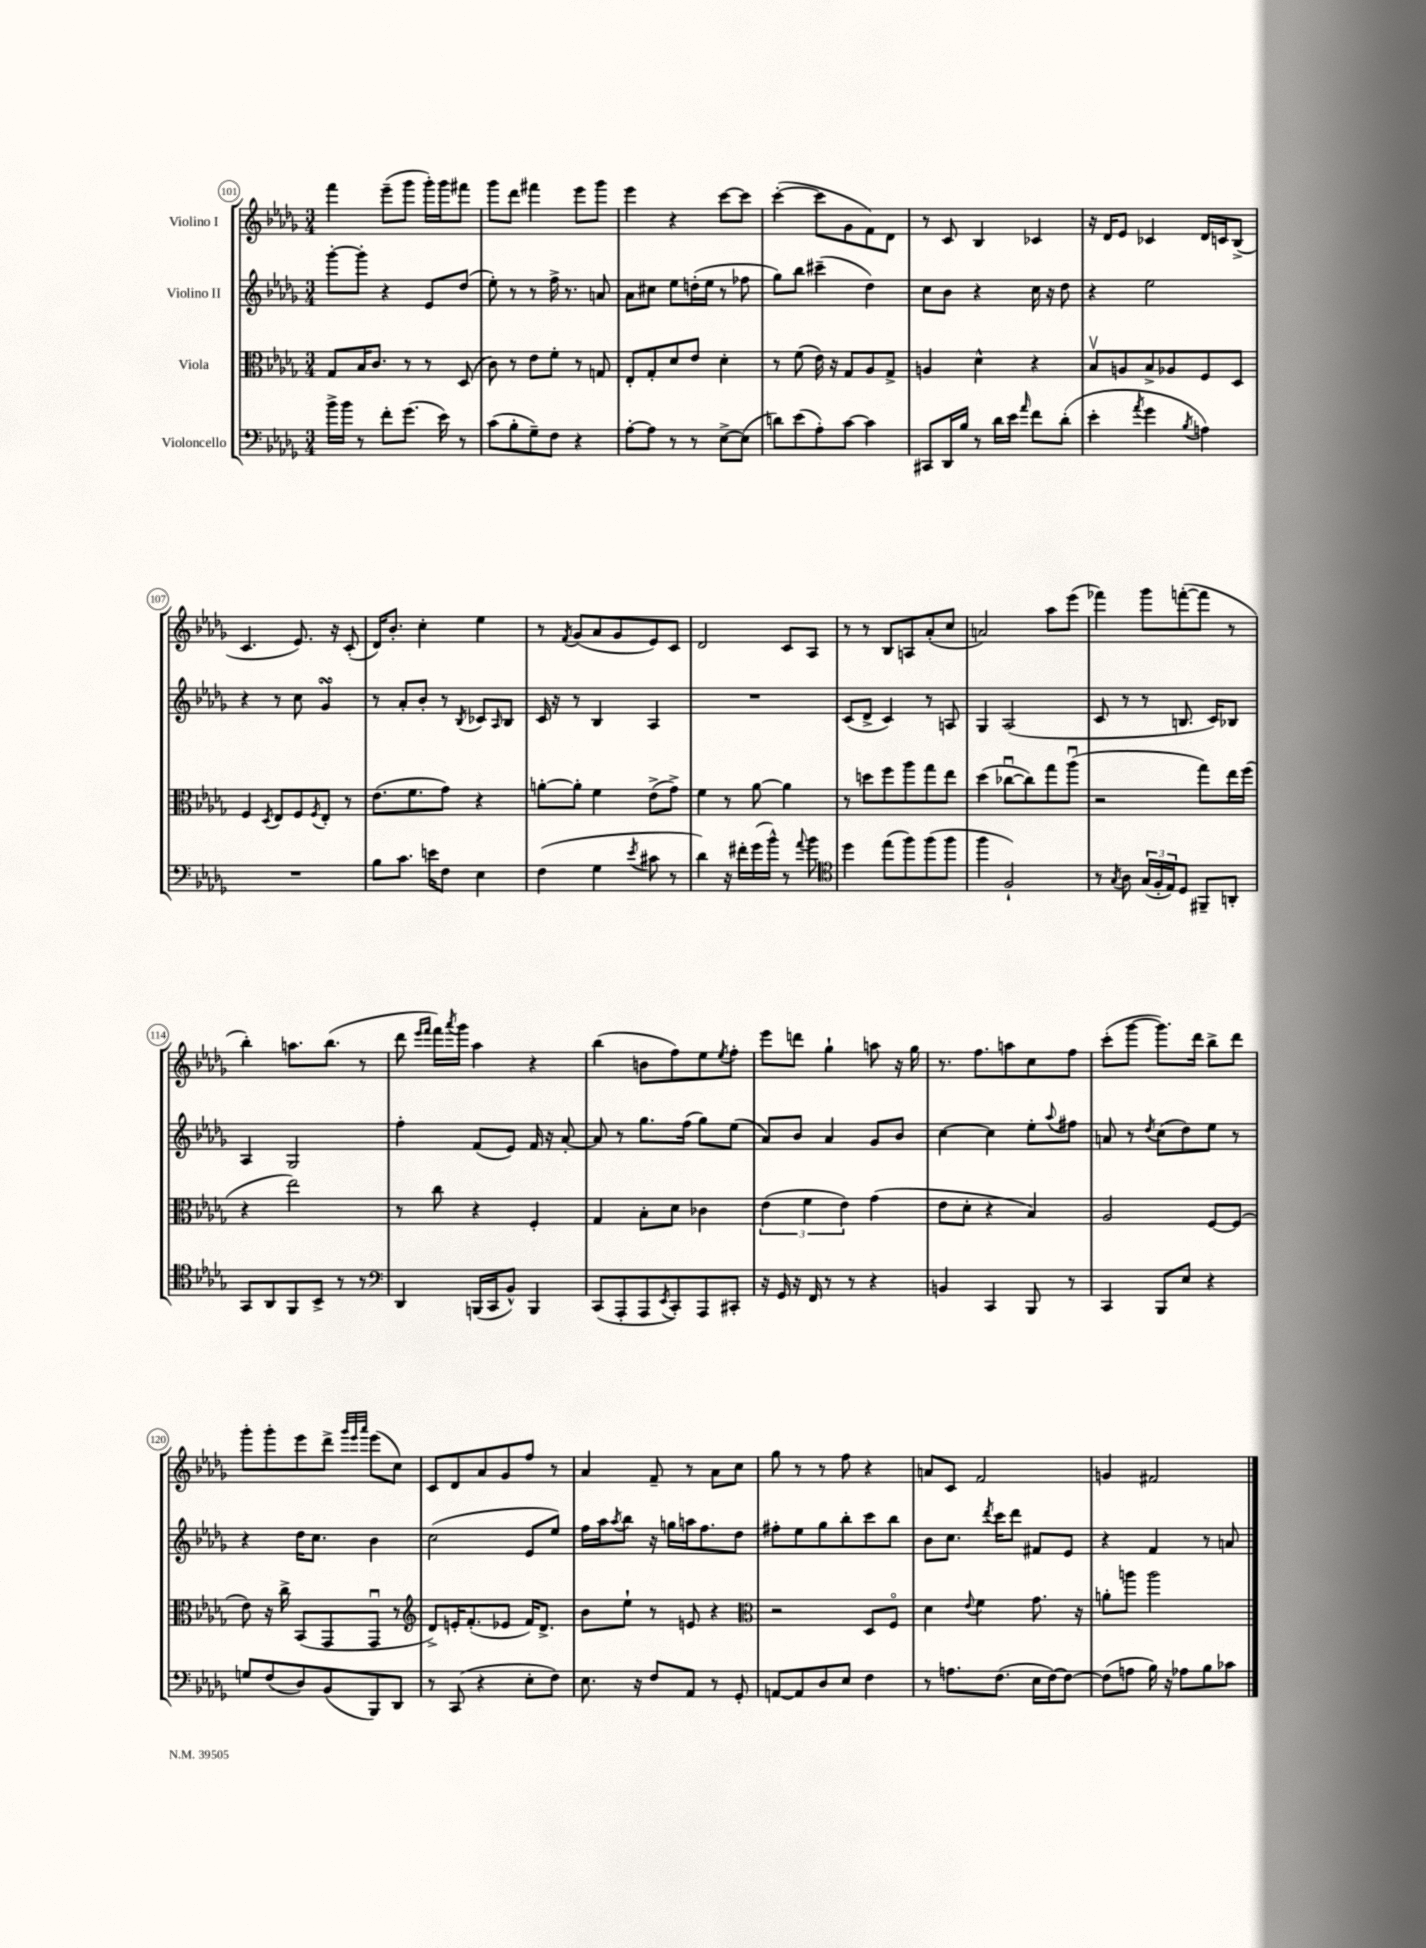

**kern	**kern	**kern	**kern
*part4	*part3	*part2	*part1
*staff4	*staff3	*staff2	*staff1
*I"Violoncello	*I"Viola	*I"Violino II	*I"Violino I
*clefF4	*clefC3	*clefG2	*clefG2
*k[b-e-a-d-g-]	*k[b-e-a-d-g-]	*k[b-e-a-d-g-]	*k[b-e-a-d-g-]
*M3/4	*M3/4	*M3/4	*M3/4
=101	=101	=101	=101
16b-^\LL	8G-/L	[8ggg-'\L	4fff\
16b-\JJ	.	.	.
8r	16B-/K	8ggg-'\J]	.
.	8.c/J	.	.
8f'\L	.	4r	(8eee-~\L
(8.g-\J	8r	.	8ggg-\J
.	8r	8e-/L	16ggg-'\LL)
16e-\)	.	.	16ggg-\J
8r	(8D-/	(8dd-/J	8fff#X\J
=102	=102	=102	=102
(8c\L	8c\)	8ee-'\)	8ggg-\L
8B-'\	8r	8r	8ddd-\J
8G-~\)	8e-\L	8r	4fff#X\
8F\J	8f'\J	16ff^\	.
.	.	8.r	.
4r	8r	.	8eee-\L
.	8Gn/	8an/	8ggg-\J
=103	=103	=103	=103
[8A-'\L	8E-'/L	8a-\L	4eee-\
8A-\J]	8G-'/	8cc#X\J	.
8r	8d-/	8ee-\L	4r
8r	8e-/J	(16ddn'\L	.
.	.	16ee-\JJ	.
[8E-^\L	4d-'\	8r	[8ccc\L
(8E-\J]	.	8ff-X\	8ccc\J]
=104	=104	=104	=104
8dn\L)	8r	8gg-\L)	([4ccc'\
(8e-\	(8f\	8bb-\J	.
8A-'\)	16e-\)	(4ccc#X~\	8ccc\L]
.	16r	.	.
[8c\J	8G-/L	.	8g-\
4c\]	8A-/	4dd-\)	8f\)
.	8G-^/J	.	8d-\J
=105	=105	=105	=105
8CC#X/L	4An/	8cc\L	8r
16DD-/L	.	8b-\J	8c/
16B-/JJ	.	.	.
8r	4d-^^\	4r	4B-/
16d-\LL	.	.	.
16e-\JJ	.	.	.
16qqa-/	.	.	.
8f\L	4r	16cc\	4c-X/
.	.	16r	.
(8d-'\J	.	8dd-\	.
=106	=106	=106	=106
4e-'\	8B-v/L	4r	16r
.	.	.	16d-/KL
.	8An/	.	8e-/J
8qa-/	.	.	.
4g-\	8B-^/	2ee-\	4c-X/
.	8A-X/	.	.
8qB-/	.	.	.
4An\)	8F/	.	16d-/LL
.	.	.	16cn/J
.	8D-/J	.	(8B-^/J
!!LO:LB:g=z
=107	=107	=107	=107
2.r	4F/	4r	4.c/
.	8qD-/	.	.
.	8E-/L	8r	.
.	8F/	8cc\	8.e-/)
.	8qF/	.	.
.	8E-'/J	4g-sSSs/	.
.	.	.	16r
.	8r	.	(8c'/
=108	=108	=108	=108
8B-\L	(8.e-\L	8r	16d-/KL)
.	.	.	8.b-'/J
8.c\J	.	8a-'/L	.
.	8.f\	.	.
.	.	8b-'/J	4cc'\
16en\KL	.	.	.
8F\J	8g-\J)	8r	.
.	.	8qB-/	.
4E-\	4r	8c-X/L	4ee-\
.	.	16qqA-/	.
.	.	8B-/J	.
=109	=109	=109	=109
(4F\	[8an'\L	16c/	8r
.	.	16r	.
.	.	.	8qf/
.	8a'\J]	8r	(8g-/L
4G-\	4f\	4B-/	8a-/
.	.	.	8g-/
8qe-/	.	.	.
8c#X\	(8e-^\L	4A-/	8e-/)
8r	8g-^\J)	.	8c/J
=110	=110	=110	=110
4d-\)	4f\	2.r	2d-/
16r	8r	.	.
16f#X'\LL	.	.	.
(16g-\	[8a-\	.	.
16b-^^\JJ)	.	.	.
8r	4a-\]	.	8c/L
8qqa-/	.	.	.
8b-\	.	.	8A-/J
=111	=111	=111	=111
*clefC4	*	*	*
4dd-\	8r	(8c/L	8r
.	8ddn\L	8d-^/J	8r
(8ee-\L	8ff\	4c/)	8B-/L
8ff\)	8aa-\	.	8An/
(8ff\	8gg-\	8r	(8a-'/
8ff\J	8ee-\J	8An/	8cc/J
=112	=112	=112	=112
4ff\	(4dd-\	4G-/	2an/)
2F`/)	[8cc-Xu\L	(2A-/	.
.	8cc-\])	.	.
.	8gg-\	.	8aa-\L
.	(8aa-u\J	.	(8eee-\J
=113	=113	=113	=113
8r	2r	8c/	4fff-X\)
8qG-/	.	.	.
8A-\	.	8r	.
(24G-/LL	.	8r	8ggg-\L
24F'/	.	.	.
24E-/J)	.	.	.
8D-/J	.	8.Bn/	([8fffn'\
8FF#X~/L	8gg-\L)	.	8fff\J]
.	.	16c/KL)	.
8AAn'/J	16ee-\L	8B-X/J	8r
.	(16ff\JJ	.	.
!!LO:LB:g=z
=114	=114	=114	=114
8GG-/L	4r	4A-/	4bb-'\)
8AA-/	.	.	.
8FF/	2ee-\)	2G-/	8.aan\L
8BB-^/J	.	.	.
.	.	.	(8.bb-\J
8r	.	.	.
8r	.	.	8r
=115	=115	=115	=115
*clefF4	*	*	*
4DD-/	8r	4ff'\	8ddd-\
.	.	.	16qqeee-/LL
.	.	.	16qqfff/JJ
.	8cc\	.	16fff\LL)
.	.	.	8qaaa-/
.	.	.	16ggg-\JJ
(16BBBn/LL	4r	(8f/L	4aa-\
16CC/J	.	.	.
8BB-^^/J)	.	8e-/J)	.
4BBB/	4F'/	16f/	4r
.	.	16r	.
.	.	[8a-'/	.
=116	=116	=116	=116
(8CC/L	4G-/	8a-/]	(4bb-\
8AAA-'/	.	8r	.
8AAA-/	8B-'\L	8.gg-\L	8bn\L
8qEE-/	.	.	.
8CC'/)	8d-\J	.	8ff\)
.	.	(16ff\Jk	.
8AAA-/	4c-X\	8gg-\L)	8ee-\
.	.	.	8qee-/
8CC#X'/J	.	(8ee-\J	8ff'\J
=117	=117	=117	=117
16r	(6e-\	8a-/L)	8eee-\L
16GG-/	.	.	.
16r	.	8b-/J	8dddn\J
.	6f\	.	.
16FF/	.	.	.
8r	.	4a-/	4gg-`\
.	6e-\)	.	.
8r	.	.	.
4r	(4g-\	8g-/L	8aan\
.	.	8b-/J	16r
.	.	.	16gg-\
=118	=118	=118	=118
4BBn/	8e-\L	[4cc\	8.r
.	8d-'\J	.	.
.	.	.	8.ff\L
4CC/	4r	4cc\]	.
.	.	.	8aan\
8BBB-/	4B-/)	8ee-'\L	8cc\
.	.	8qqaa-/	.
8r	.	8ff#X\J	8ff\J
=119	=119	=119	=119
4CC/	2A-/	8an/	(8ccc'\L
.	.	8r	[8ggg-\J
.	.	8qdd-/	.
8BBB-/L	.	(8cc\L	8.ggg-\L])
8E-/J	.	8dd-\)	.
.	.	.	16ddd-\Jk
4r	[8F/L	8ee-\J	8bb-^\L
.	(8F/J]	8r	8ddd-\J
!!LO:LB:g=z
=120	=120	=120	=120
8Gn/L	8e-\)	4r	8ggg-'\L
(8F/	16r	.	8ggg-'\
.	16cc^\	.	.
8D-/)	(8BB-/L	16dd-\KL	8eee-\
.	.	8.cc\J	.
(8BB-/	8GG-/	.	8ddd-^\J
.	.	.	32qqggg-/LLL
.	.	.	32qqeee-/
.	.	.	32qqaaa-/JJJ
8BBB-/)	8GG-u/J	4b-\	(8eee-\L
8DD-/J	8r	.	8cc\J)
=121	=121	=121	=121
*	*clefG2	*	*
8r	8d-^/L)	(2cc\	8c/L
(8CC/	16en'/K	.	8d-/
.	(8.f'/	.	.
4r	.	.	8a-/
.	8e-X/J	.	8g-/
8E-'\L	16f/KL)	8e-/L	8ff/J
.	8.d-^/J	.	.
8F\J)	.	8ee-/J)	8r
=122	=122	=122	=122
8.E-\	8b-\L	16ff\LL	4a-/
.	.	16aa-\J	.
.	.	8qaa-/	.
.	8ee-`\J	8bb-\J	.
16r	.	.	.
8F/L	8r	16r	8f~/
.	.	16ggn\LL	.
8AA-/J	8en/	16aan\J	8r
.	.	8.ff\	.
8r	4r	.	8a-\L
8GG-'/	.	8dd-\J	8cc\J
=123	=123	=123	=123
*	*clefC3	*	*
[8AAn/L	2r	8ff#X'\L	8gg-\
8AA/]	.	8ee-\	8r
8D-/	.	8gg-\	8r
8E-/J	.	8bb-'\	8ff\
4F\	8D-/L	8ccc\	4r
.	8F/J	8bb-\J	.
=124	=124	=124	=124
8r	4d-\	8b-\L	8an/L
8.An\L	.	8.cc\J	8c/J
.	8qqe-/	.	.
.	4f\	.	2f/
.	.	8qddd-/	.
(8.F\J	.	16ccc\KL	.
.	.	8ddd-\J	.
16E-\LL	8.g-\	8f#X/L	.
[16F\J)	.	.	.
8F\J_	.	8e-/J	.
.	16r	.	.
=125	=125	=125	=125
(8F\L]	8an'\L	4r	4gn/
8An\J	8aan\J	.	.
16B-\)	2aa\	4f/	2f#X/
16r	.	.	.
8A-X\L	.	.	.
8B-\	.	8r	.
8c-X\J	.	8an/	.
==	==	==	==
*-	*-	*-	*-
